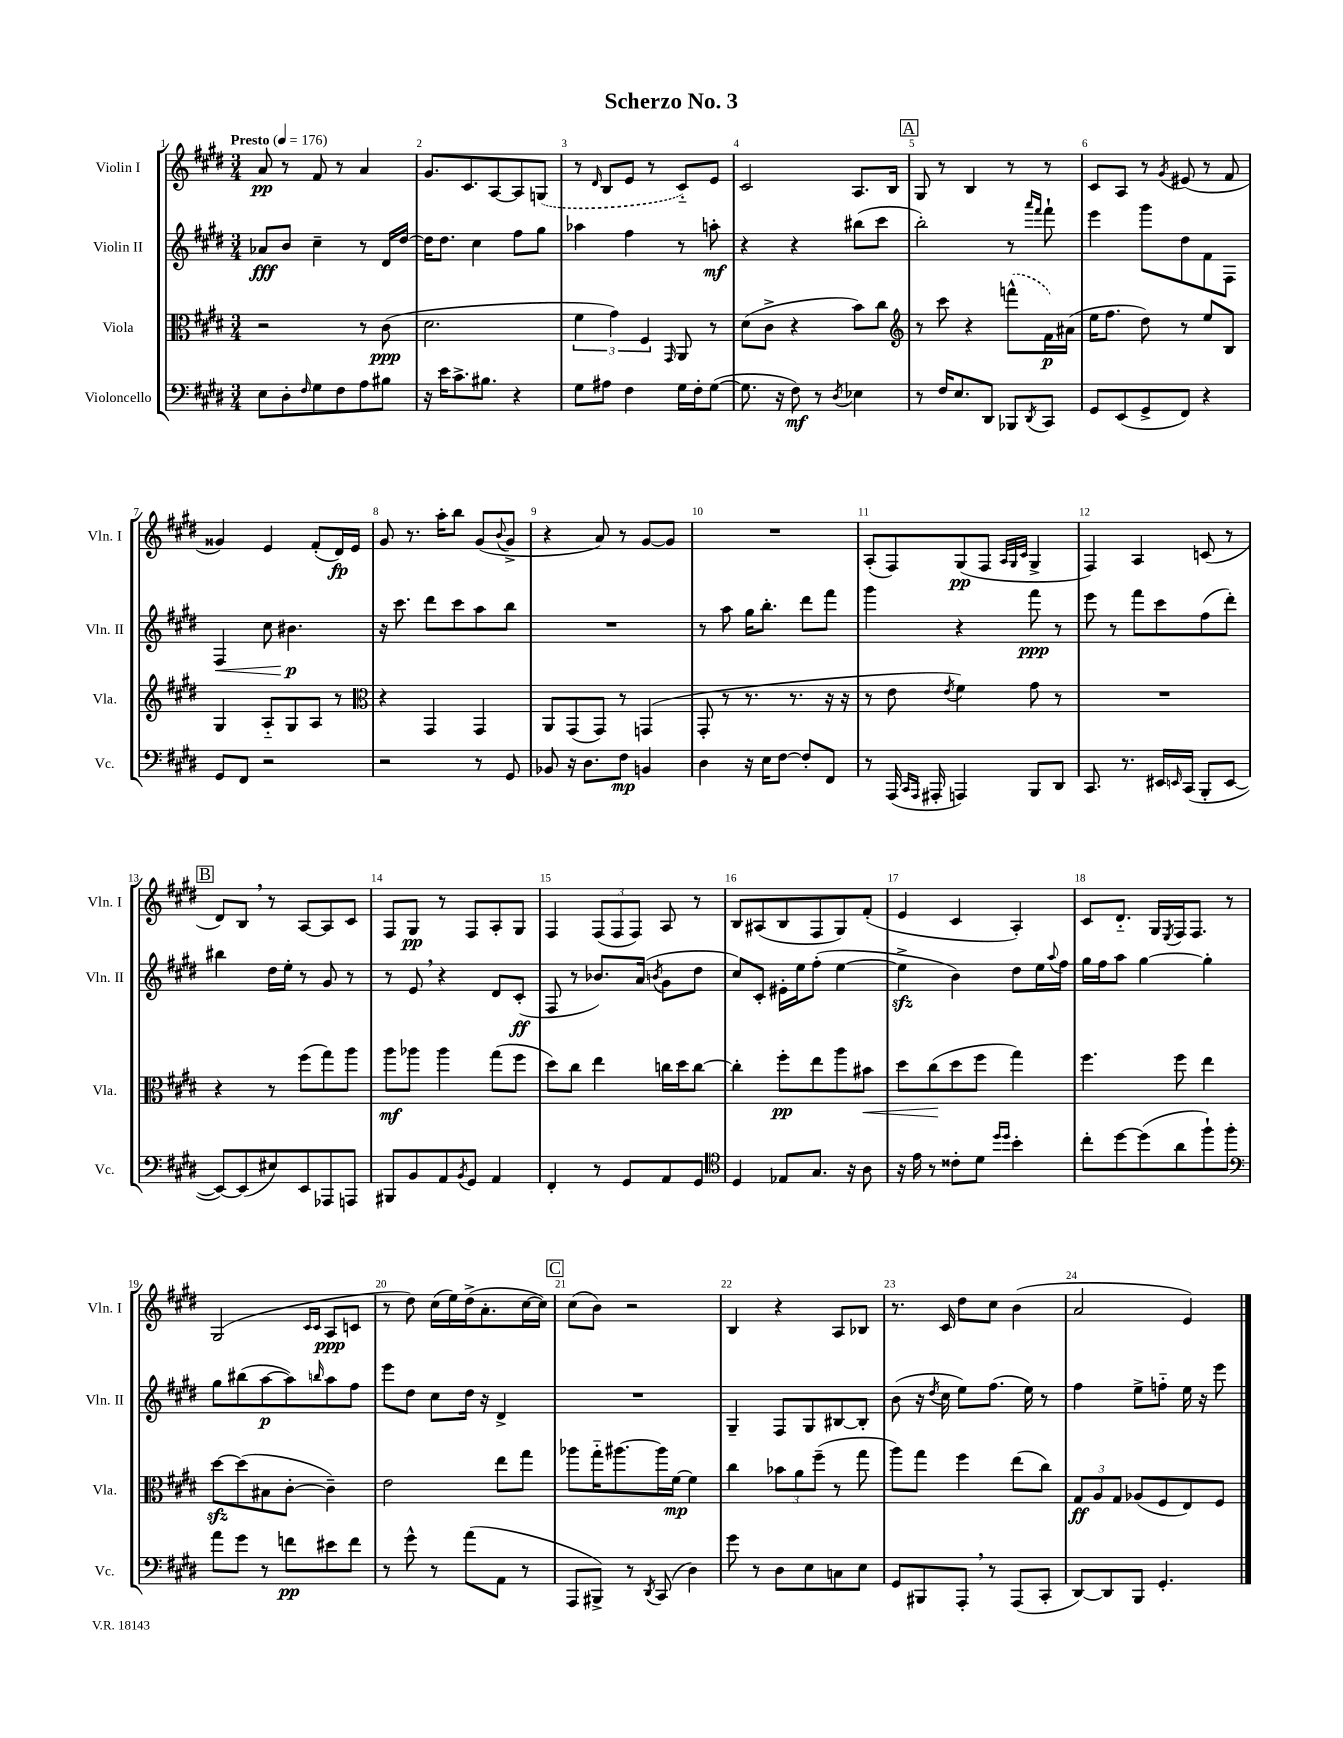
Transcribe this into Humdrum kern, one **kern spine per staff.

**kern	**dynam	**kern	**dynam	**kern	**dynam	**kern	**dynam
*part4	*part4	*part3	*part3	*part2	*part2	*part1	*part1
*staff4	*staff4	*staff3	*staff3	*staff2	*staff2	*staff1	*staff1
*I"Violoncello	*	*I"Viola	*	*I"Violin II	*	*I"Violin I	*
*I'Vc.	*	*I'Vla.	*	*I'Vln. II	*	*I'Vln. I	*
*clefF4	*	*clefC3	*	*clefG2	*	*clefG2	*
*k[f#c#g#d#]	*	*k[f#c#g#d#]	*	*k[f#c#g#d#]	*	*k[f#c#g#d#]	*
*M3/4	*	*M3/4	*	*M3/4	*	*M3/4	*
*MM176	*	*MM176	*	*MM176	*	*MM176	*
=1	=1	=1	=1	=1	=1	=1	=1
!	!	!	!	!	!	!LO:TX:a:B:t=Presto	!
8E\L	.	2r	.	8a-X/L	fff	8a/	pp
8D#'\	.	.	.	8b/J	.	8r	.
16qqF#/	.	.	.	.	.	.	.
8G#\	.	.	.	4cc#~\	.	8f#/	.
8F#\	.	.	.	.	.	8r	.
8A\	.	8r	.	8r	.	4a/	.
8B#X\J	.	(8c#\	ppp	16d#/LL	.	.	.
.	.	.	.	[16dd#/JJ	.	.	.
=2	=2	=2	=2	=2	=2	=2	=2
16r	.	2.d#\	.	16dd#\KL]	.	8.g#/L	.
16e\KL	.	.	.	8.dd#\J	.	.	.
8.c#^\	.	.	.	.	.	.	.
.	.	.	.	.	.	8.c#/	.
.	.	.	.	4cc#\	.	.	.
8.B#X\J	.	.	.	.	.	.	.
.	.	.	.	.	.	[8A/	.
4r	.	.	.	8ff#\L	.	8A/]	.
.	.	.	.	8gg#\J	.	(8Gn/J	.
=3	=3	=3	=3	=3	=3	=3	=3
8G#\L	.	6f#\	.	4aa-X\	.	8r	.
.	.	.	.	.	.	16qqd#/	.
8A#X\J	.	.	.	.	.	8B/L	.
.	.	6g#\)	.	.	.	.	.
4F#\	.	.	.	4ff#\	.	8e/J	.
.	.	6F#/	.	.	.	.	.
.	.	.	.	.	.	8r	.
.	.	16qqGG#/	.	.	.	.	.
16G#\LL	.	8AA/	.	8r	.	8c#/L)	.
16F#'\J	.	.	.	.	.	.	.
([8G#\J	.	8r	.	8aan'\	mf	8e/J	.
=4	=4	=4	=4	=4	=4	=4	=4
8.G#\]	.	(8d#\L	.	4r	.	2c#/	.
.	.	8c#^\J	.	.	.	.	.
16r	.	.	.	.	.	.	.
8F#\)	mf	4r	.	4r	.	.	.
8r	.	.	.	.	.	.	.
8qD#/	.	.	.	.	.	.	.
4E-X\	.	8b\L)	.	(8bb#X\L	.	8.A/L	.
.	.	8cc#\J	.	8ccc#\J	.	.	.
.	.	.	.	.	.	16B/Jk	.
!!LO:REH:place=s1:t=A
=5	=5	=5	=5	=5	=5	=5	=5
*	*	*clefG2	*	*	*	*	*
8r	.	8r	.	2bb'\)	.	8G#/	.
16F#/KL	.	8ccc#\	.	.	.	8r	.
8.E/	.	.	.	.	.	.	.
.	.	4r	.	.	.	4B/	.
8DD#/J	.	.	.	.	.	.	.
8BBB-X/L	.	(8fffn^^\L	.	8r	.	8r	.
.	.	.	.	16qqaaa/LL	.	.	.
8qDD#/	.	.	.	16qqfff#/JJ	.	.	.
8CC#/J	.	16f#\L)	p	8fff#`\	.	8r	.
.	.	(16a#X\JJ	.	.	.	.	.
=6	=6	=6	=6	=6	=6	=6	=6
8GG#/L	.	16ee\KL	.	4eee\	.	8c#/L	.
.	.	8.ff#\J	.	.	.	.	.
(8EE/	.	.	.	.	.	8A/J	.
8GG#^/	.	8dd#\)	.	8ggg#\L	.	8r	.
.	.	.	.	.	.	8qg#/	.
8FF#/J)	.	8r	.	8dd#\	.	(8e#X/	.
4r	.	8ee/L	.	8f#\	.	8r	.
.	.	8B/J	.	8F#\J	.	8f#/	.
!!LO:LB:g=z
=7	=7	=7	=7	=7	=7	=7	=7
!	!	!	!	!	!LO:HP:b	!	!
8GG#/L	.	4G#/	.	4F#/	<	4g##X/)	.
8FF#/J	.	.	.	.	.	.	.
2r	.	8A/L	.	8cc#\	.	4e/	.
.	.	8G#/	.	4.b#X\	p	.	.
.	.	8A/J	.	.	.	(8f#'/L	.
.	.	8r	.	.	.	16d#/L)	fp
.	.	.	.	.	.	16e/JJ	.
.	.	.	.	.	[	.	.
=8	=8	=8	=8	=8	=8	=8	=8
*	*	*clefC3	*	*	*	*	*
2r	.	4r	.	16r	.	8g#/	.
.	.	.	.	8.ccc#\	.	.	.
.	.	.	.	.	.	8.r	.
.	.	4GG#/	.	8ddd#\L	.	.	.
.	.	.	.	.	.	16aa'\KL	.
.	.	.	.	8ccc#\	.	8bb\J	.
8r	.	4GG#/	.	8aa\	.	(8g#/L	.
.	.	.	.	.	.	8qqb/	.
8GG#/	.	.	.	8bb\J	.	8g#^/J	.
=9	=9	=9	=9	=9	=9	=9	=9
8BB-X/	.	8AA/L	.	2.r	.	4r	.
16r	.	(8GG#/	.	.	.	.	.
8.D#\L	.	.	.	.	.	.	.
.	.	8GG#/J)	.	.	.	8a/)	.
8F#\J	mp	8r	.	.	.	8r	.
4BBn/	.	(4GGn/	.	.	.	[8g#/L	.
.	.	.	.	.	.	8g#/J]	.
=10	=10	=10	=10	=10	=10	=10	=10
4D#\	.	8GG#'/	.	8r	.	2.r	.
.	.	8r	.	8aa\	.	.	.
16r	.	8.r	.	16gg#\KL	.	.	.
16E\KL	.	.	.	8.bb'\J	.	.	.
[8F#\J	.	.	.	.	.	.	.
.	.	8.r	.	.	.	.	.
8F#'/L]	.	.	.	8ddd#\L	.	.	.
8FF#/J	.	16r	.	8fff#\J	.	.	.
.	.	16r	.	.	.	.	.
=11	=11	=11	=11	=11	=11	=11	=11
8r	.	8r	.	4ggg#\	.	(8A'/L	.
(16AAA/	.	8e\	.	.	.	8F#/)	.
16qqCC#/LL	.	.	.	.	.	.	.
16qqAAA/JJ	.	.	.	.	.	.	.
16AAA#X'/	.	.	.	.	.	.	.
.	.	8qe/	.	.	.	.	.
4AAAn/)	.	4f#\)	.	4r	.	(8G#/	pp
.	.	.	.	.	.	8F#/J	.
.	.	.	.	.	.	32qqA/LLL	.
.	.	.	.	.	.	32qqG#/	.
.	.	.	.	.	.	32qqc#/JJJ	.
8BBB/L	.	8g#\	.	8fff#\	ppp	4G#^/	.
8DD#/J	.	8r	.	8r	.	.	.
=12	=12	=12	=12	=12	=12	=12	=12
8.CC#/	.	2.r	.	8eee\	.	4F#/)	.
.	.	.	.	8r	.	.	.
8.r	.	.	.	.	.	.	.
.	.	.	.	8fff#\L	.	4A/	.
16EE#X/LL	.	.	.	8ccc#\	.	.	.
16qqEEn/	.	.	.	.	.	.	.
(16CC#/JJ	.	.	.	.	.	.	.
8BBB'/L	.	.	.	(8ff#\	.	(8cn/	.
[8EE/J	.	.	.	8ddd#'\J)	.	8r	.
!!LO:LB:g=z
!!LO:REH:place=s1:t=B
=13	=13	=13	=13	=13	=13	=13	=13
8EE/L_)	.	4r	.	4bb#X\	.	8d#/L)	.
(8EE/]	.	.	.	.	.	8B,/J	.
8E#X/)	.	8r	.	16dd#\LL	.	8r	.
.	.	.	.	16ee'\JJ	.	.	.
8EE/	.	(8ff#\L	.	8r	.	[8A/L	.
8AAA-X/	.	8gg#\)	.	8g#/	.	8A/]	.
8AAAn/J	.	8aa\J	.	8r	.	8c#/J	.
=14	=14	=14	=14	=14	=14	=14	=14
8BBB#X/L	.	8aa\L	mf	8r	.	8F#/L	.
8BB/	.	8aa-X\J	.	8e,/	.	8G#/J	pp
8AA/	.	4aa-\	.	4r	.	8r	.
8qBB/	.	.	.	.	.	.	.
8GG#/J	.	.	.	.	.	8F#/L	.
4AA/	.	(8gg#\L	.	8d#/L	.	8A'/	.
.	.	8ff#\J	.	(8c#'/J	ff	8G#/J	.
=15	=15	=15	=15	=15	=15	=15	=15
4FF#'/	.	8dd#\L)	.	8F#/	.	4F#/	.
.	.	8cc#\J	.	8r	.	.	.
8r	.	4ee\	.	8.b-X/L)	.	(12F#/L	.
.	.	.	.	.	.	12F#/	.
8GG#/L	.	.	.	.	.	.	.
.	.	.	.	.	.	12F#/J)	.
.	.	.	.	(16a/Jk	.	.	.
.	.	.	.	8qbn/	.	.	.
8AA/	.	16ccn\LL	.	8g#\L	.	8A/	.
.	.	16dd#\J	.	.	.	.	.
8GG#/J	.	[8cc\J	.	8dd#\J	.	8r	.
=16	=16	=16	=16	=16	=16	=16	=16
*clefC4	*	*	*	*	*	*	*
4D#/	.	4cc'\]	.	8cc#/L)	.	8B/L	.
.	.	.	.	8c#'/J	.	(8A#X/	.
8E-X/L	.	8ff#'\L	pp	16e#X'\LL	.	8B/	.
.	.	.	.	16ee\J	.	.	.
8.G#/J	.	8ee\	.	(8ff#'\J	.	8F#/	.
.	.	8aa\	.	[4ee\	.	8G#/)	.
16r	.	.	.	.	.	.	.
!	!	!	!LO:HP:b	!	!	!	!
8A\	.	8b#X\J	<	.	.	(8f#'/J	.
=17	=17	=17	=17	=17	=17	=17	=17
16r	.	8dd#\L	.	4eezz^\]	.	4e/	.
16e\	.	.	.	.	.	.	.
8r	.	(8cc#\	.	.	.	.	.
8c##X'\L	.	8dd#\	[	4b\)	.	4c#/	.
8d#\J	.	8ff#\J	.	.	.	.	.
16qqdd#/LL	.	.	.	.	.	.	.
16qqdd#/JJ	.	.	.	.	.	.	.
4b'\	.	4gg#\)	.	8dd#\L	.	4A'/)	.
.	.	.	.	16ee\L	.	.	.
.	.	.	.	8qqaa/	.	.	.
.	.	.	.	16ff#\JJ	.	.	.
=18	=18	=18	=18	=18	=18	=18	=18
8cc#'\L	.	4.ff#\	.	16gg#\LL	.	8c#/L	.
.	.	.	.	16ff#\J	.	.	.
[8dd#\	.	.	.	8aa\J	.	8.d#/J	.
(8dd#\]	.	.	.	[4gg#\	.	.	.
.	.	.	.	.	.	16G#/LL	.
.	.	.	.	.	.	8qE/	.
8a\	.	8ff#\	.	.	.	16F#/J	.
.	.	.	.	.	.	8.F#/J	.
8ff#`\)	.	4ee\	.	4gg#'\]	.	.	.
8ff#'\J	.	.	.	.	.	8r	.
!!LO:LB:g=z
=19	=19	=19	=19	=19	=19	=19	=19
*clefF4	*	*	*	*	*	*	*
8a\L	.	[8dd#zz\L	.	8gg#\L	.	(2G#/	.
8g#\J	.	(8dd#\]	.	(8bb#X\	.	.	.
8r	.	8B#X\	.	[8aa\	p	.	.
8fn\L	pp	[8c#'\J	.	8aa\])	.	.	.
.	.	.	.	.	.	16qqc#/LL	.
.	.	.	.	16qqbbn/	.	16qqc#/JJ	.
8e#X\	.	4c#~\])	.	8aa\	.	8A/L	ppp
8f\J	.	.	.	8ff#\J	.	8cn/J	.
=20	=20	=20	=20	=20	=20	=20	=20
8r	.	2e\	.	8eee\L	.	8r	.
8g#^^\	.	.	.	8dd#\J	.	8dd#\)	.
8r	.	.	.	8cc#\L	.	(16cc#\LL	.
.	.	.	.	.	.	16ee\)	.
(8a\L	.	.	.	16dd#\Jk	.	(16dd#^\J	.
.	.	.	.	16r	.	8.a'\	.
8AA\J	.	8ee\L	.	4d#^/	.	.	.
8r	.	8gg#\J	.	.	.	[16cc#\L	.
.	.	.	.	.	.	16cc#\JJ])	.
!!LO:REH:place=s1:t=C
=21	=21	=21	=21	=21	=21	=21	=21
8AAA/L	.	8aa-X\L	.	2.r	.	(8cc#\L	.
8BBB#X^/J)	.	16gg#\K	.	.	.	8b\J)	.
.	.	[8.aa#X\	.	.	.	.	.
8r	.	.	.	.	.	2r	.
8qDD#/	.	.	.	.	.	.	.
(8CC#/	.	16aa#\L]	.	.	.	.	.
.	.	[16f#\JJ	mp	.	.	.	.
4D#\)	.	4f#\]	.	.	.	.	.
=22	=22	=22	=22	=22	=22	=22	=22
8g#\	.	4cc#\	.	4G#~/	.	4B/	.
8r	.	.	.	.	.	.	.
8D#\L	.	12b-X\L	.	8F#/L	.	4r	.
.	.	12a\	.	.	.	.	.
8E\	.	.	.	8G#/	.	.	.
.	.	(12ff#~\J	.	.	.	.	.
8Cn\	.	8r	.	[8B#X/	.	8A/L	.
8E\J	.	8gg#\	.	8B#'/J]	.	8B-X/J	.
=23	=23	=23	=23	=23	=23	=23	=23
8GG#/L	.	8aa\L)	.	(8b\	.	8.r	.
8BBB#X/	.	8gg#\J	.	16r	.	.	.
.	.	.	.	8qdd#/	.	.	.
.	.	.	.	16cc#\	.	16c#/	.
8AAA',/J	.	4ff#\	.	8ee\L)	.	8dd#\L	.
8r	.	.	.	(8.ff#\J	.	8cc#\J	.
(8AAA/L	.	(8ee\L	.	.	.	(4b\	.
.	.	.	.	16ee\)	.	.	.
8CC#'/J	.	8cc#\J)	.	8r	.	.	.
=24	=24	=24	=24	=24	=24	=24	=24
[8DD#/L)	.	12G#/L	ff	4ff#\	.	2a/	.
.	.	12A/	.	.	.	.	.
8DD#/]	.	.	.	.	.	.	.
.	.	12G#/J	.	.	.	.	.
8BBB/J	.	(8A-X/L	.	8ee^\L	.	.	.
4.GG#'/	.	8F#/	.	8ffn\J	.	.	.
.	.	8E/)	.	16ee\	.	4e/)	.
.	.	.	.	16r	.	.	.
.	.	8F#/J	.	8eee\	.	.	.
==	==	==	==	==	==	==	==
*-	*-	*-	*-	*-	*-	*-	*-
